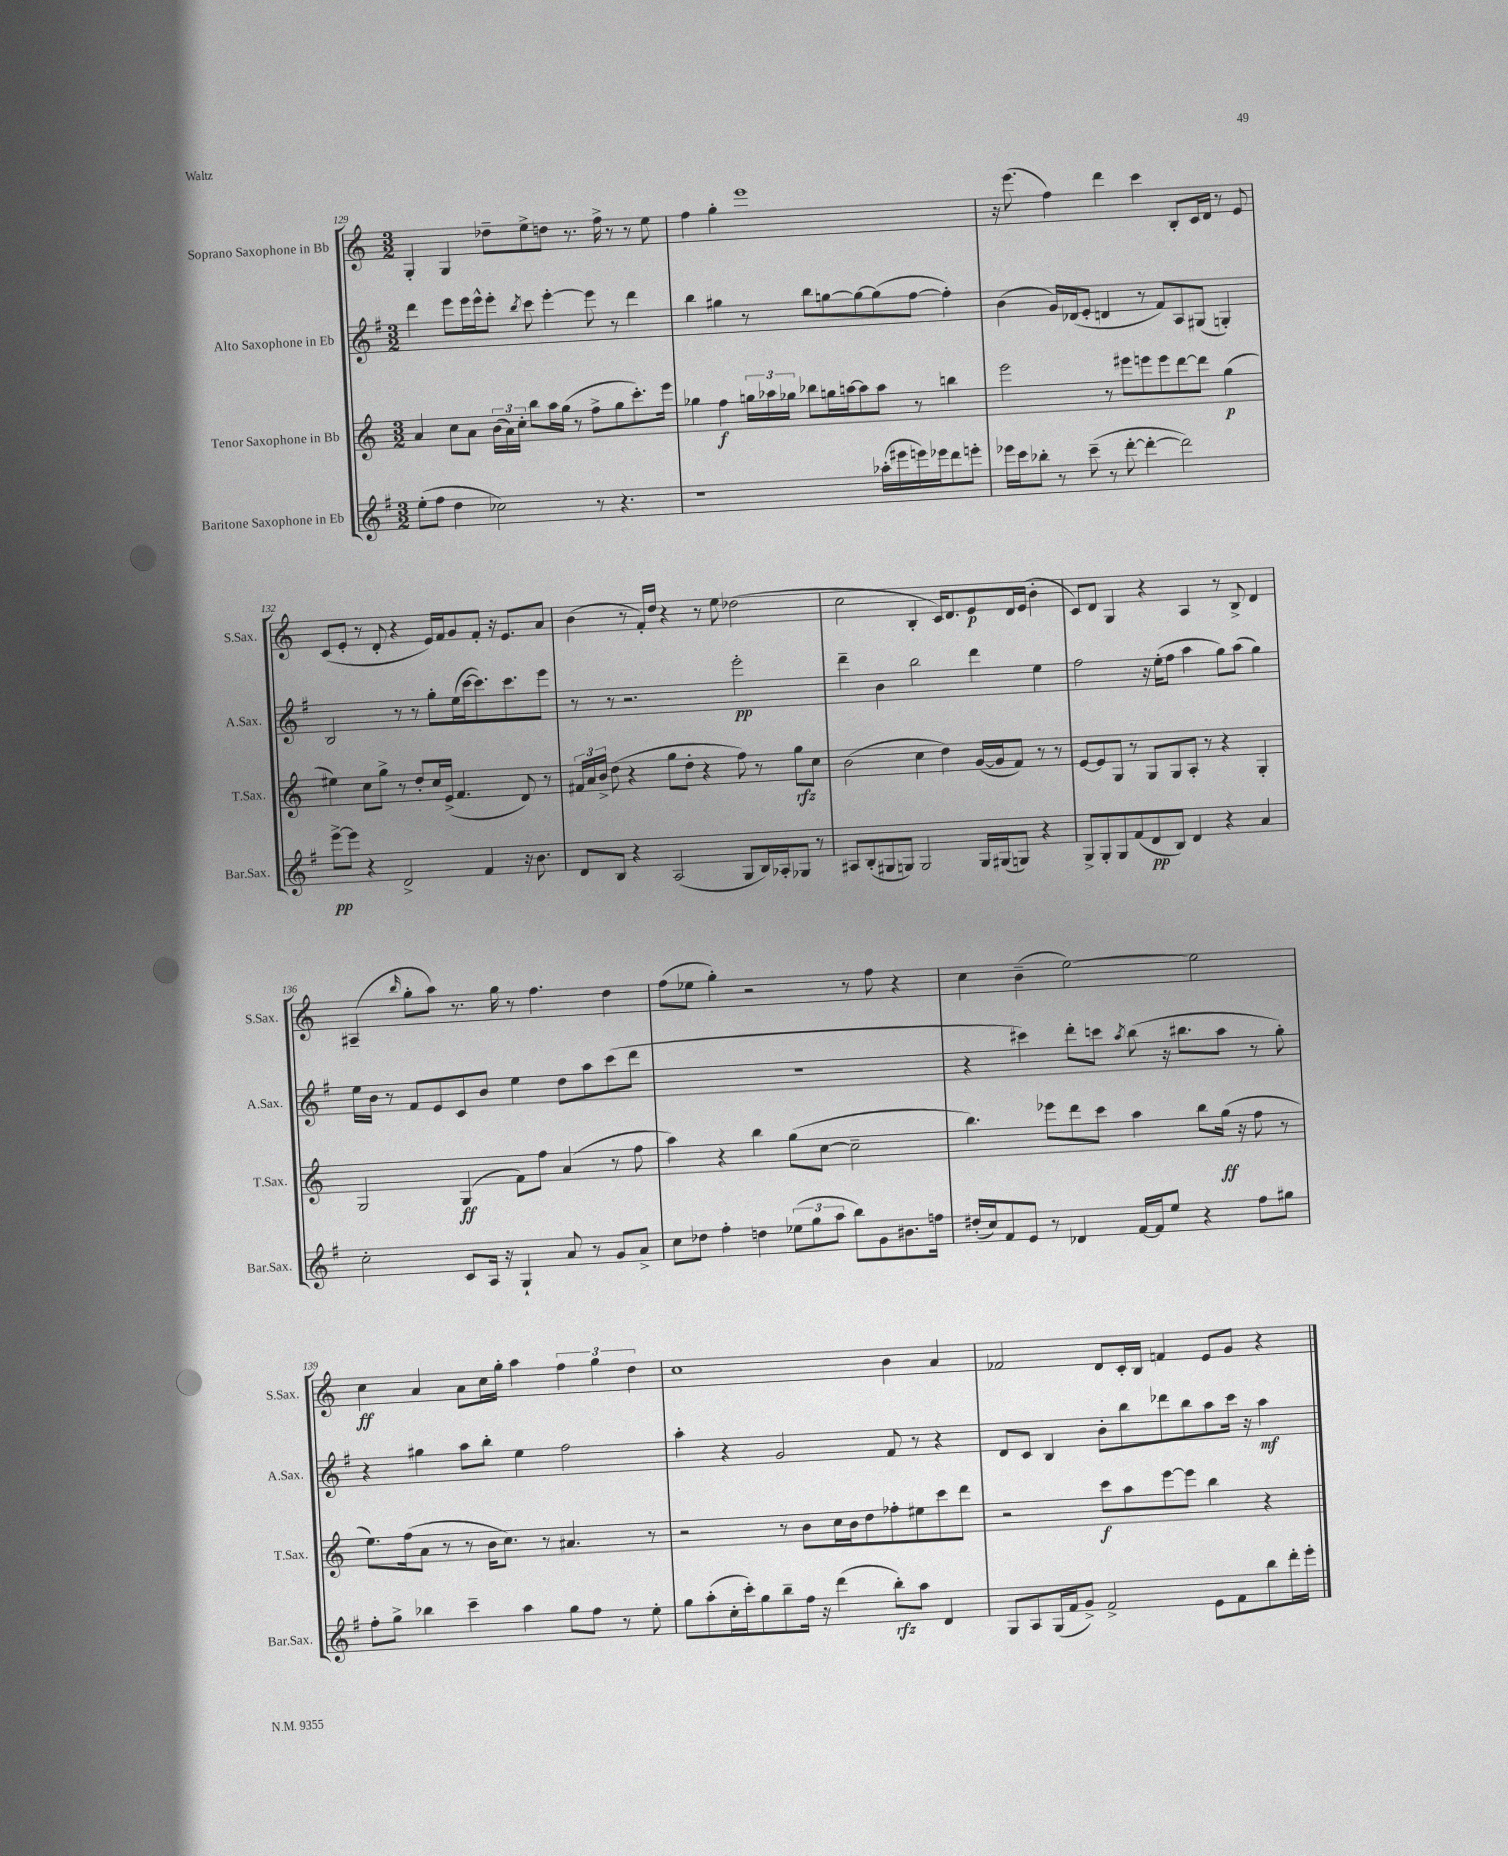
<<
\new StaffGroup <<
\new Staff = "s0" \with { instrumentName = "Soprano Saxophone in Bb" shortInstrumentName = "S.Sax." } {
    \clef treble \key c \major \numericTimeSignature \time 3/2
    \autoBeamOff g4-. g4 des''8[-- e''8-> d''8] r8. f''16-> r8 r8 e''8 |
    f''4 g''4-. e'''1 |
    r16 e'''8.( f''4) d'''4 c'''4 b8[-. c'16 d'16] r8 e'8 |
    c'8[( e'8]-. r8 d'8-. r4 e'16[) f'16 g'8 f'8]-. r16 e'8.[ a'8] |
    b'4( r8 f'16[-.) d''16] r4 r8 e''8 des''2( |
    c''2 b4-. c'16[) d'8. e'8\p d'16 e'16]( b'4-. |
    c'8[) d'8] g4 r4 a4 r8 b8-> d'4 |
    ais4--( \grace { b''16 } g''8[-. a''8]) r8. g''16 r8 f''4. d''4 |
    f''8[( ees''8] g''4-.) r2 r8 f''8 r4 |
    c''4 b'4--( e''2~) e''2 |
    c''4\ff a'4 a'8[ c''16 g''16]-. a''4 \tuplet 3/2 { f''4 g''4 d''4 } |
    c''1 b'4 a'4 |
    fes'2 d'8[ c'16-. b16] f'4 e'8[ g'8] r4 \bar "|." |
}
\new Staff = "s1" \with { instrumentName = "Alto Saxophone in Eb" shortInstrumentName = "A.Sax." } {
    \clef treble \key g \major \numericTimeSignature \time 3/2
    \autoBeamOff d'''4 e'''8[ e'''16 e'''16-^ e'''8]-. \acciaccatura { b''8 } c'''8 e'''4~-. e'''8 r8 d'''4 |
    b''4 gis''4 r8 b''8[ g''8~ g''8~ g''8( fis''8]~ fis''4-.) |
    b'4( g'16[) des'16( e'8]-. d'4 r8 fis'8[) a8 gis8]( g4-.) |
    b2 r8 r8 g''8[-. e''16( c'''16~ c'''8.) c'''8. e'''8] |
    r8 r8 r2. e'''2-.\pp |
    d'''4-- b'4 b''2 d'''4 e''4 |
    fis''2 r16 e''16[-.( fis''8] a''4 g''8[) a''8]( g''4) |
    e''16[ b'16] r8 fis'8[ e'8 c'8 b'8] e''4 d''8[ a''8 c'''8( d'''8] |
    R1. |
    r4 cis'''4) d'''8[-. c'''8] \acciaccatura { a''8 } b''8( r16 bis''8.[ a''8] r8 g''8-.) |
    r4 gis''4 a''8[ b''8]-. e''4 fis''2 |
    a''4-. r4 g'2 fis'8 r8 r4 |
    d'8[ c'8] b4 b'8[-. b''8 des'''8 b''8 a''8 c'''16] r16 a''4\mf \bar "|." |
}
\new Staff = "s2" \with { instrumentName = "Tenor Saxophone in Bb" shortInstrumentName = "T.Sax." } {
    \clef treble \key c \major \numericTimeSignature \time 3/2
    \autoBeamOff a'4 c''8[ a'8] \tuplet 3/2 { b'16[( a'16) c''16]-. } b''8[ a''16 g''16]( r8 f''8[-> g''8 c'''8.-.) e'''16] |
    ges''4 f''4\f \tuplet 3/2 { g''16[ aes''16 ges''16] } bes''8[ g''16 a''16~ a''8 a''8] r8 b''4 |
    e'''2 r8 eis'''8[ e'''8 e'''8 d'''8~ d'''8] g''4\p( |
    eis''4) c''8[ g''8]-> r8 d''8[-. c''16 e'16]->( f'4. d'8) r8 |
    \tuplet 3/2 { fis'16[ a'16 b'16]-> } d''8( r4 g''8[ d''8]-. r4 f''8) r8 g''8[\rfz c''8] |
    b'2( c''4 d''4) g'16[~( g'16 f'8]) r8 r8 |
    e'8[~ e'8 g8] r8 g8[ g8 a8]-. r8 r4 g4-. |
    g2 g4\ff( f'8[) f''8] a'4( r8 f''8 |
    a''4) r4 b''4 g''8[( c''8]~ c''2-- |
    b''4.) ees'''8[ d'''8 c'''8] a''4 b''8[ g''16]\ff( r16 f''8 r8 |
    e''8.[) f''16( a'8] r8 r8 b'16[ c''8.]) r8 ais'4. r8 |
    r2 r8 b'8[ c''16 b'16 d''8 fes''8-. eis''8 c'''8 d'''8] |
    r2 c'''8[\f a''8 e'''8~ e'''8] b''4 r4 \bar "|." |
}
\new Staff = "s3" \with { instrumentName = "Baritone Saxophone in Eb" shortInstrumentName = "Bar.Sax." } {
    \clef treble \key g \major \numericTimeSignature \time 3/2
    \autoBeamOff e''8[-.( fis''8] d''4 ces''2) r8 r4. |
    r1 aes''16[-.( eis'''16 e'''16) ees'''16 d'''8 e'''8]-. |
    ees'''16[ c'''16 bes''8]-. r8 c'''8--( r8 d'''8~-. d'''4~-. d'''2) |
    e'''8[~->\pp e'''8] r4 d'2-> fis'4 r16 b'8. |
    d'8[ b8] r4 a2( g8[ b16) aes16-. ges8] r8 |
    ais8[ b8-.( gis8 g8]) g2 g16[ gis16( g8]) r4 |
    g8[-> g8-. g8 fis'8( d'8\pp b8]) d'4 r4 a'4 |
    c''2-. c'8[ a16] r16 g4-! a'8 r8 g'8[ a'8]-> |
    c''8[ des''8] fis''4-. d''4 \tuplet 3/2 { ees''8[( g''8 a''8] } b''8[) g'8 bis'8. f''16] |
    dis''16[-.( c''16) fis'8 e'8] r8 des'4 fis'16[~ fis'16 e''8] r4 fis''8[ gis''8] |
    fis''8[-. g''8]-> bes''4 c'''4-- a''4 g''8[ fis''8] r8 e''8-. |
    g''8[ a''8-.( c''16-. c'''16-.) g''8 b''8-- fis''16] r16 d'''4( b''8[-.\rfz) a''8] d'4 |
    g8[ a8 g16( fis'16 g'8]->) fis'2-> e'8[ fis'8 b''8 d'''16-. e'''16]-. \bar "|." |
}
>>
>>
\layout { \context { \Score currentBarNumber = #129 } }
